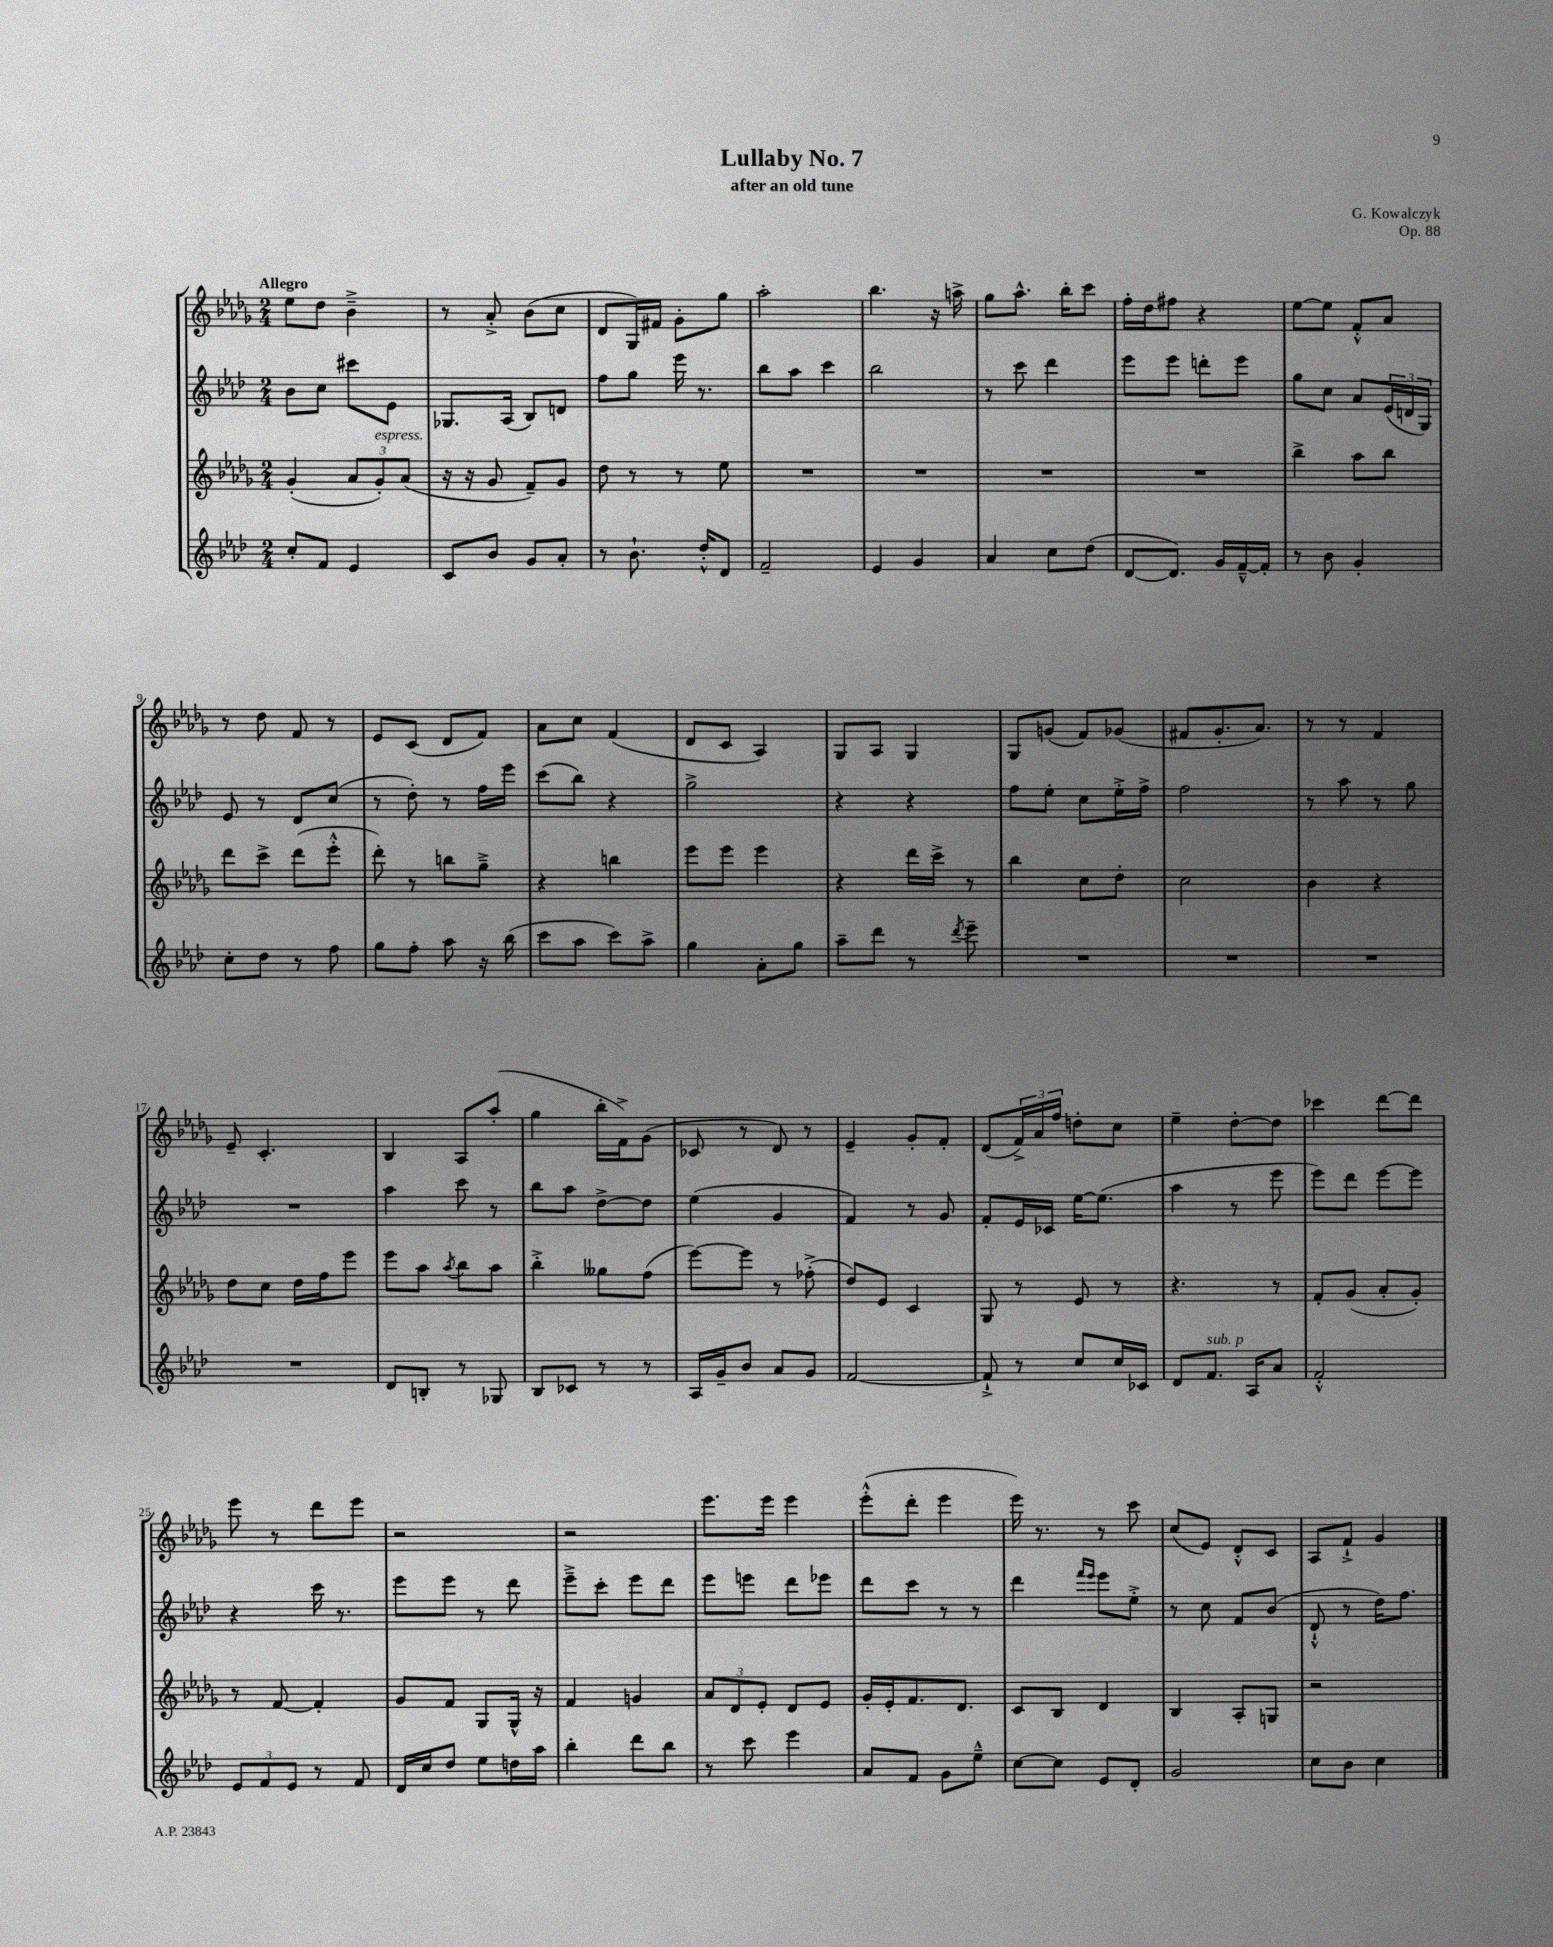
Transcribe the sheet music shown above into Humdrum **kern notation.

**kern	**kern	**kern	**kern
*staff4	*staff3	*staff2	*staff1
*clefG2	*clefG2	*clefG2	*clefG2
*k[b-e-a-d-]	*k[b-e-a-d-g-]	*k[b-e-a-d-]	*k[b-e-a-d-g-]
*M2/4	*M2/4	*M2/4	*M2/4
8cc'/L	(4g-'/	8b-\L	8ee-\L
8f/J	.	8cc\J	8dd-\J
4e-/	12a-/L	8ccc#\L	4b-~^\
.	12g-'/)	.	.
.	.	8e-\J	.
.	(12a-/J	.	.
=	=	=	=
8c/L	16r	8.G-/L	8r
.	16r	.	.
8b-/J	8g-/	.	8a-'^/
.	.	(16A-/Jk	.
8g/L	8f~/L)	8B-/L)	(8b-\L
8a-'/J	8g-/J	8d/J	8cc\J
=	=	=	=
8r	8dd-\	8ff\L	8d-/L
8.b-`\	8r	8gg\J	16G-/L)
.	.	.	16f#/JJ
.	8r	16eee-\	8g-'\L
16dd-'^^/LK	.	8.r	.
8d-/J	8ee-\	.	8gg-\J
=	=	=	=
2f~/	2r	8bb-\L	2aa-'\
.	.	8aa-\J	.
.	.	4ccc\	.
=	=	=	=
4e-/	2r	2bb-\	4.bb-\
4g/	.	.	.
.	.	.	16r
.	.	.	16aa^\
=	=	=	=
4a-/	2r	8r	8gg-\L
.	.	8ccc\	8.aa-^^\J
8cc\L	.	4ddd-\	.
.	.	.	16bb-'\LK
(8dd-\J	.	.	8ccc\J
=	=	=	=
[8d-/L	2r	8eee-\L	16ff'\LL
.	.	.	16dd-\J
8.d-/]J)	.	8eee-\J	8ff#\J
.	.	8ddd'\L	4r
16g/LL	.	.	.
[16f~^^/	.	8eee-\J	.
16f'/]JJ	.	.	.
=	=	=	=
8r	4bb-^\	8gg\L	[8ee-\L
8b-\	.	8cc\J	8ee-\]J
4g'/	8aa-\L	8a-/L	8f'^^/L
.	8bb-\J	(24e-/L	8a-/J
.	.	24d/	.
.	.	24G/JJ)	.
=	=	=	=
8cc'\L	8ddd-\L	8e-/	8r
8dd-\J	8ccc^\J	8r	8dd-\
8r	(8ddd-\L	8d-/L	8f/
8ff\	8eee-'^^\J	(8cc/J	8r
=	=	=	=
8gg\L	8ddd-'\)	8r	8e-/L
8ff'\J	8r	8dd-'\)	(8c/J
8aa-\	8bb\L	8r	8d-/L
16r	8gg-~^\J	16ff\LL	8f/J)
(16bb-\	.	16eee-\JJ	.
=	=	=	=
8ccc\L	4r	(8ccc\L	8a-\L
8aa-\J	.	8bb-\J)	8cc\J
8ccc\L)	4bb\	4r	(4f/
8aa-^\J	.	.	.
=	=	=	=
4gg\	8eee-\L	2gg^\	8d-/L
.	8eee-\J	.	8c/J
8a-'\L	4eee-\	.	4A-/)
8gg\J	.	.	.
=	=	=	=
8aa-~\L	4r	4r	8G-/L
8ddd-\J	.	.	8A-/J
8r	16ddd-\LL	4r	4G-/
.	16ccc^\JJ	.	.
8qddd-/	.	.	.
8eee-~\	8r	.	.
=	=	=	=
2r	4bb-\	8ff\L	8G-/L
.	.	8ee-'\J	(8g/J
.	8cc\L	8cc\L	8f/L)
.	8dd-'\J	16ee-'^\L	(8g-/J
.	.	16ff^\JJ	.
=	=	=	=
2r	2cc\	2ff\	8f#/L
.	.	.	8.g-'/
.	.	.	8.a-/J)
=	=	=	=
2r	4b-\	8r	8r
.	.	8aa-\	8r
.	4r	8r	4f/
.	.	8gg\	.
=	=	=	=
2r	8dd-\L	2r	8e-~/
.	8cc\J	.	4.c'/
.	16dd-\LL	.	.
.	16ff\J	.	.
.	8eee-\J	.	.
=	=	=	=
8d-/L	8eee-\L	4aa-\	4B-/
8B'/J	8aa-\J	.	.
.	8qaa-/	.	.
8r	8bb-\L	8ccc\	8A-/L
8G-/	8aa-\J	8r	(8aa-'/J
=	=	=	=
8B-/L	4bb-'^\	8bb-\L	4gg-\
8c-/J	.	8aa-\J	.
8r	8gg--\L	[8dd-^\L	16bb-'\LL
.	.	.	16f^\J)
8r	(8ff\J	8dd-\]J	(8g-\J
=	=	=	=
16A-/LL	[8eee-\L)	(4ee-\	8c-/
16g~/J	.	.	.
8b-/J	8eee-\]J	.	8r
8a-/L	8r	4g/	8d-/)
8g/J	(8ff-'^\	.	8r
=	=	=	=
[2f/	8dd-/L)	4f/)	4e-~/
.	8e-/J	.	.
.	4c/	8r	8g-'/L
.	.	8g/	8f'/J
=	=	=	=
8f`^/]	8G-/	8f'/L	(8d-/L
8r	8r	16e-/L	24f^/L)
.	.	.	24a-/
.	.	16c-/JJ	.
.	.	.	24ff/JJ
8cc/L	8e-/	[16ee-\LK	8dd'\L
.	.	(8.ee-\]J	.
16cc/L	8r	.	8cc\J
16c-/JJ	.	.	.
=	=	=	=
8d-/L	4.r	4aa-\	4ee-~\
8.f/J	.	.	.
.	.	8r	[8dd-'\L
16A-/LK	.	.	.
8a-/J	8r	8eee-\	8dd-\]J
=	=	=	=
2f'^^/	8f'/L	8eee-\L)	4ccc-\
.	(8g-/J	8ddd-\J	.
.	8a-'/L	[8eee-\L	[8ddd-\L
.	8g-'/J)	8eee-\]J	8ddd-\]J
=	=	=	=
12e-/L	8r	4r	8eee-\
12f/	.	.	.
.	[8f/	.	8r
12e-/J	.	.	.
8r	4f'/]	16ccc\	8ddd-\L
.	.	8.r	.
8f/	.	.	8eee-\J
=	=	=	=
16d-/LL	8g-/L	8eee-\L	2r
16cc/J	.	.	.
8dd-/J	8f/J	8eee-\J	.
8ee-\L	8G-/L	8r	.
16dd\L	16G-^^/Jk	8ddd-\	.
16aa-\JJ	16r	.	.
=	=	=	=
4bb-'\	4f/	8eee-~^\L	2r
.	.	8ccc'\J	.
8ddd-\L	4g/	8eee-\L	.
8bb-\J	.	8ddd-\J	.
=	=	=	=
8r	12a-/L	8eee-\L	8.eee-\L
.	12d-/	.	.
8ccc\	.	8eee\J	.
.	12e-'/J	.	.
.	.	.	16eee-\Jk
4eee-\	8d-/L	8ddd-\L	4eee-\
.	8e-/J	8eee-\J	.
=	=	=	=
8a-/L	16g-'/LL	8ddd-\L	(8eee-'^^\L
.	16e-'/J	.	.
8f/J	8.f/	8ccc\J	8ddd-'\J
8g\L	.	8r	4eee-\
.	8.d-/J	.	.
8ee-~^^\J	.	8r	.
=	=	=	=
[8cc\L	8c/L	4ddd-\	16eee-\)
.	.	.	8.r
8cc\]J	8B-/J	.	.
.	.	16qqfff/LL	.
.	.	16qqeee-/JJ	.
8e-/L	4d-/	8eee-\L	8r
8d-'/J	.	8ee-'^\J	8ccc\
=	=	=	=
2g/	4B-/	8r	(8cc/L
.	.	8cc\	8e-/J)
.	8A-'/L	8f/L	8d-'^^/L
.	8G/J	(8b-/J	8c/J
=	=	=	=
8cc\L	2r	8d-`^^/	8A-/L
8b-\J	.	8r	8f`^/J
4cc\	.	16dd-\LK)	4g-/
.	.	8.ff\J	.
==	==	==	==
*-	*-	*-	*-
